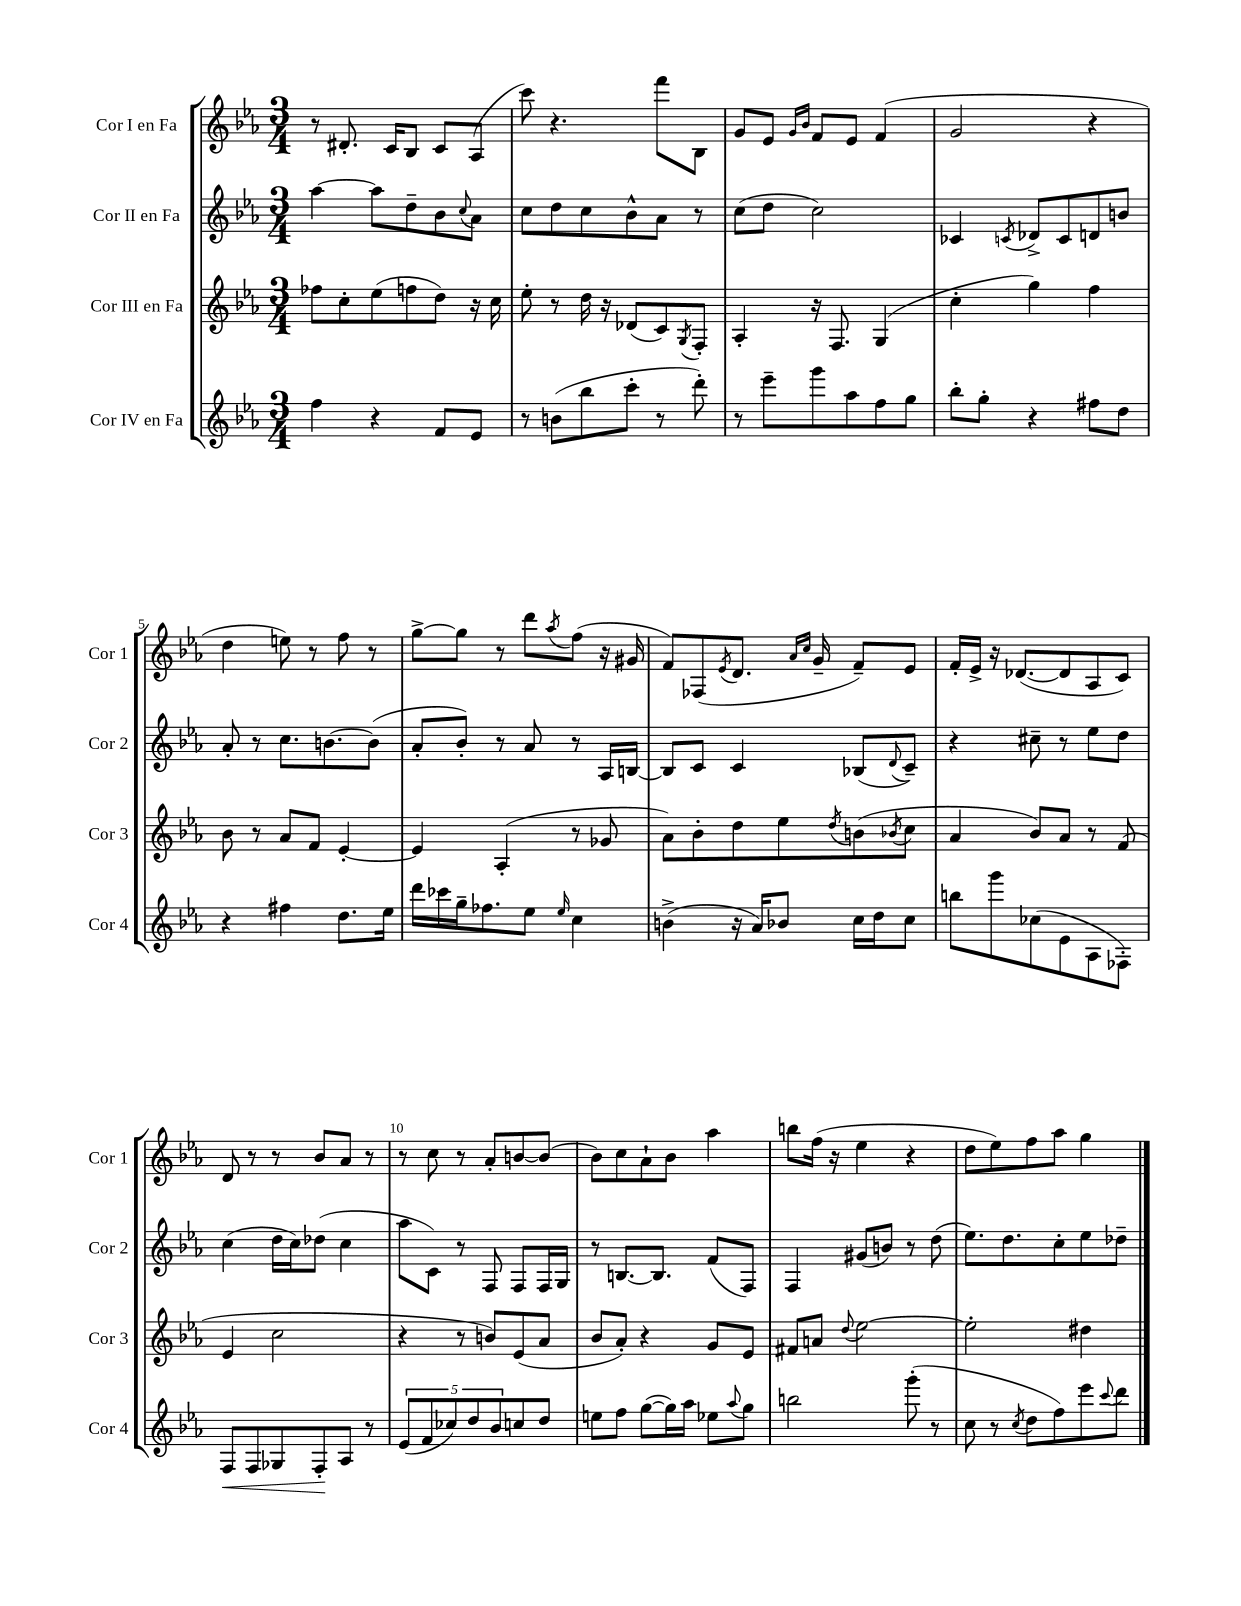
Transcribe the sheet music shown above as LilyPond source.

<<
\new StaffGroup <<
\new Staff = "s0" \with { instrumentName = "Cor I en Fa" shortInstrumentName = "Cor 1" } {
    \clef treble \key ees \major \numericTimeSignature \time 3/4
    r8 dis'8.-. c'16 bes8 c'8 aes8( |
    c'''8) r4. f'''8 bes8 |
    g'8 ees'8 \grace { g'16 bes'16 } f'8 ees'8 f'4( |
    g'2 r4 |
    d''4 e''8) r8 f''8 r8 |
    g''8~-> g''8 r8 d'''8 \acciaccatura { aes''8 } f''8( r16 gis'16 |
    f'8) fes8( \acciaccatura { ees'8 } d'8. \grace { aes'16 c''16 } g'16-- f'8--) ees'8 |
    f'16-. ees'16-> r16 des'8.~( des'8 aes8 c'8) |
    d'8 r8 r8 bes'8 aes'8 r8 |
    r8 c''8 r8 aes'8-. b'8~ b'8( |
    bes'8) c''8 aes'8-! bes'8 aes''4 |
    b''8 f''16( r16 ees''4 r4 |
    d''8 ees''8) f''8 aes''8 g''4 \bar "|." |
}
\new Staff = "s1" \with { instrumentName = "Cor II en Fa" shortInstrumentName = "Cor 2" } {
    \clef treble \key ees \major \numericTimeSignature \time 3/4
    aes''4~ aes''8 d''8-- bes'8 \appoggiatura { c''8 } aes'8 |
    c''8 d''8 c''8 bes'8-^ aes'8 r8 |
    c''8( d''8 c''2) |
    ces'4 \acciaccatura { c'8 } des'8-> c'8 d'8 b'8 |
    aes'8-. r8 c''8. b'8.~ b'8( |
    aes'8-. bes'8-.) r8 aes'8 r8 aes16 b16~ |
    b8 c'8 c'4 bes8( \appoggiatura { d'8 } c'8--) |
    r4 cis''8-- r8 ees''8 d''8 |
    c''4( d''16 c''16) des''8( c''4 |
    aes''8 c'8) r8 f8 f8 f16 g16 |
    r8 b8.~ b8. f'8( f8) |
    f4 gis'8( b'8) r8 d''8( |
    ees''8.) d''8. c''8-. ees''8 des''8-- \bar "|." |
}
\new Staff = "s2" \with { instrumentName = "Cor III en Fa" shortInstrumentName = "Cor 3" } {
    \clef treble \key ees \major \numericTimeSignature \time 3/4
    fes''8 c''8-. ees''8( f''8 d''8) r16 c''16 |
    ees''8-. r8 d''16 r16 des'8( c'8) \acciaccatura { g8 } f8-. |
    aes4-. r16 f8. g4( |
    c''4-. g''4) f''4 |
    bes'8 r8 aes'8 f'8 ees'4~-. |
    ees'4 aes4-.( r8 ges'8 |
    aes'8) bes'8-. d''8 ees''8 \acciaccatura { d''8 } b'8( \acciaccatura { bes'8 } c''8 |
    aes'4 bes'8) aes'8 r8 f'8( |
    ees'4 c''2 |
    r4 r8 b'8) ees'8( aes'8 |
    bes'8 aes'8-.) r4 g'8 ees'8 |
    fis'8 a'8 \appoggiatura { d''8 } ees''2~ |
    ees''2-. dis''4 \bar "|." |
}
\new Staff = "s3" \with { instrumentName = "Cor IV en Fa" shortInstrumentName = "Cor 4" } {
    \clef treble \key ees \major \numericTimeSignature \time 3/4
    f''4 r4 f'8 ees'8 |
    r8 b'8( bes''8 c'''8-. r8 d'''8-.) |
    r8 ees'''8-- g'''8 aes''8 f''8 g''8 |
    bes''8-. g''8-. r4 fis''8 d''8 |
    r4 fis''4 d''8. ees''16 |
    d'''16 ces'''16 g''16-- fes''8. ees''8 \grace { ees''16 } c''4 |
    b'4->( r16 aes'16) bes'8 c''16 d''16 c''8 |
    b''8 g'''8 ces''8( ees'8 aes8 fes8-.) |
    f8\< f8 ges8 f8-.\! aes8 r8 |
    \tuplet 5/4 { ees'8( f'8 ces''8) d''8 bes'8 } c''8 d''8 |
    e''8 f''8 g''8~( g''16) aes''16 ees''8 \appoggiatura { aes''8 } g''8 |
    b''2 g'''8-.( r8 |
    c''8 r8 \acciaccatura { c''8 } d''8 f''8) ees'''8 \appoggiatura { c'''8 } d'''8 \bar "|." |
}
>>
>>
\layout { \context { \Score \override BarNumber.break-visibility = ##(#f #t #t) barNumberVisibility = #(every-nth-bar-number-visible 5) } }
